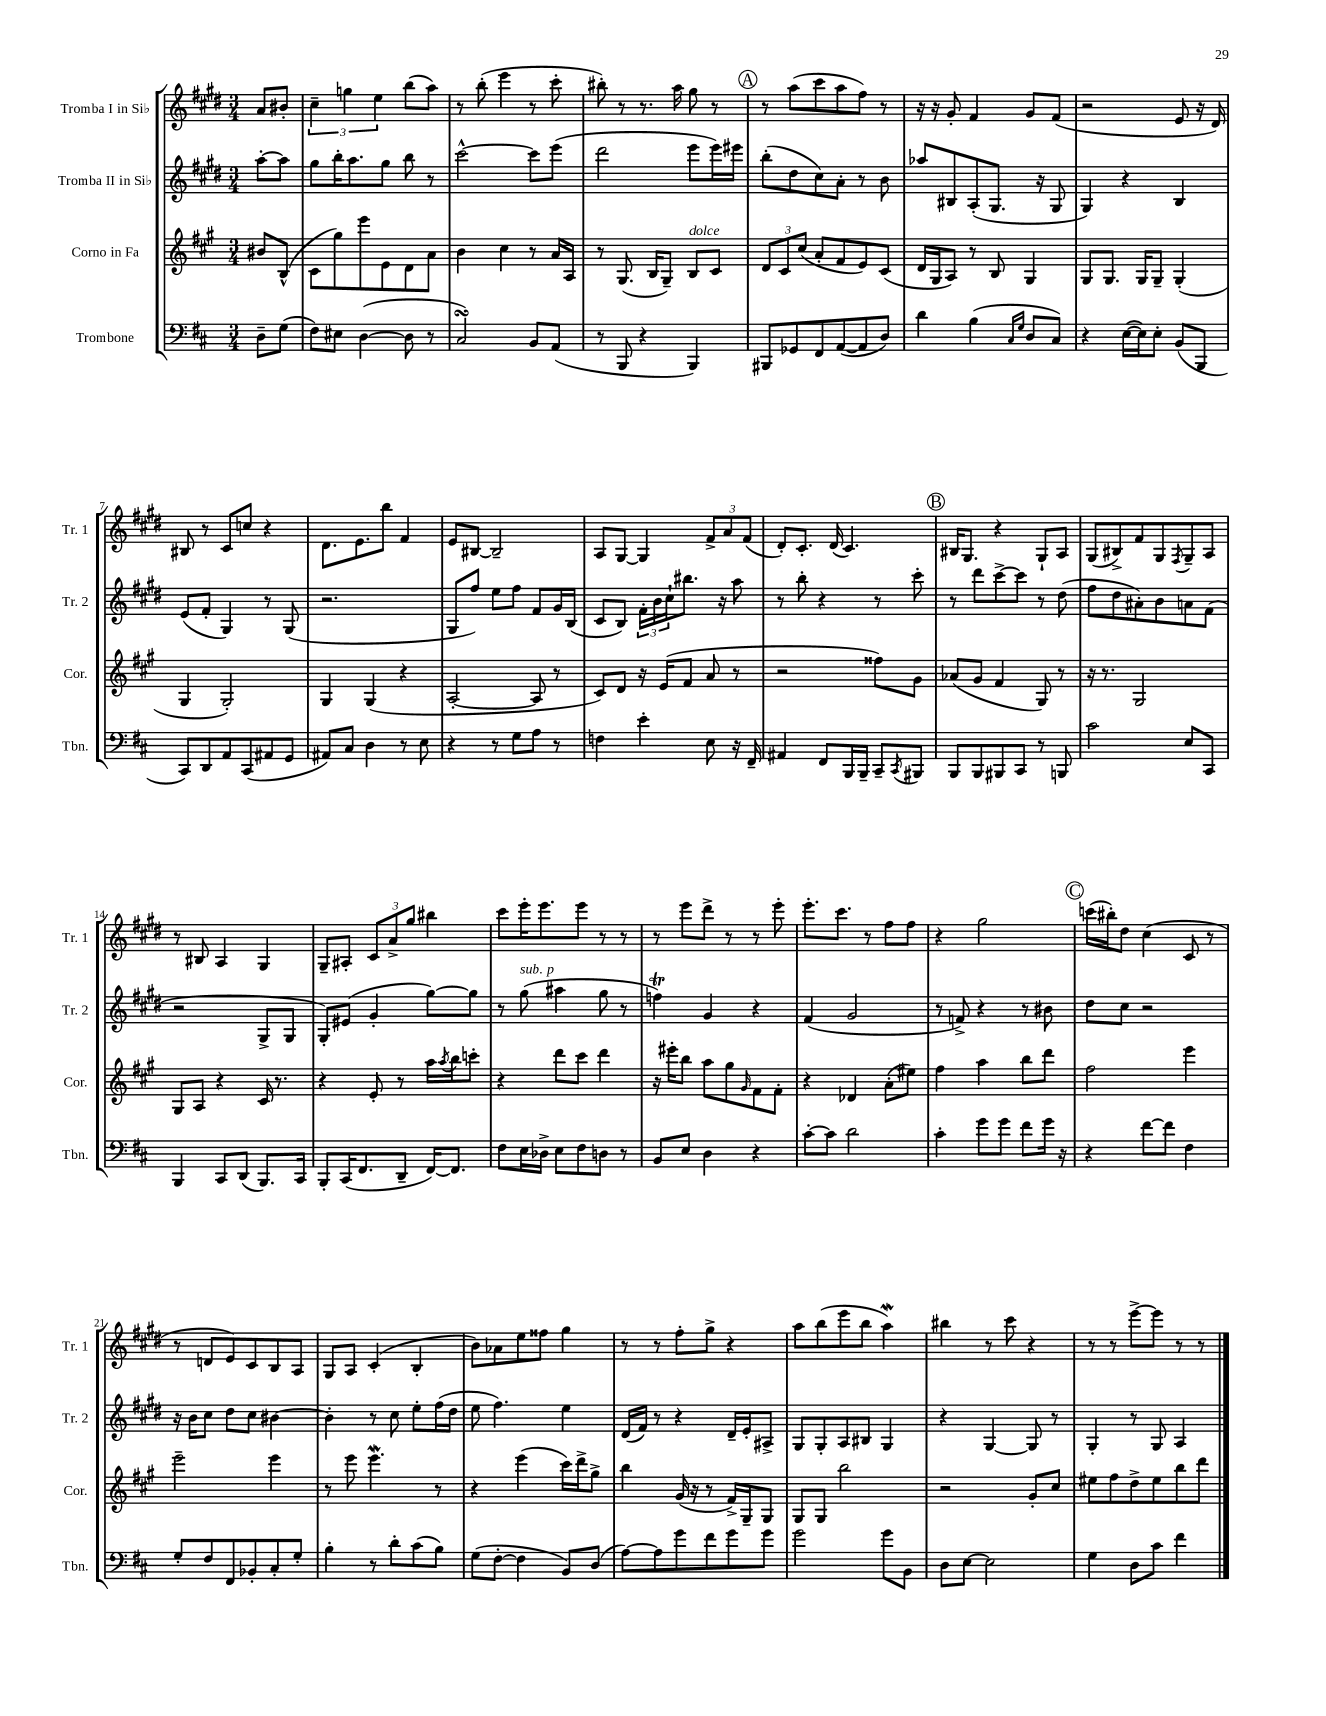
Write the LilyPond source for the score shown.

<<
\new StaffGroup <<
\new Staff = "s0" \with { instrumentName = "Tromba I in Sib" shortInstrumentName = "Tr. 1" } {
    \clef treble \key e \major \numericTimeSignature \time 3/4 \partial 4
    a'8 bis'8-. |
    \tuplet 3/2 { cis''4-- g''4 e''4 } b''8( a''8) |
    r8 b''8-.( e'''4 r8 cis'''8-. |
    bis''8-.) r8 r8. a''16 gis''8 r8 |
    \mark \markup { \circle "A" } r8 a''8( cis'''8 a''8 fis''8) r8 |
    r16 r16 gis'8-. fis'4 gis'8 fis'8( |
    r2 e'8 r16 dis'16) |
    bis8 r8 cis'8 c''8 r4 |
    dis'8. e'8. b''8 fis'4 |
    e'8 bis8~ bis2-- |
    a8 gis8~ gis4 \tuplet 3/2 { fis'8-> a'8 fis'8( } |
    dis'8-.) cis'8.-. dis'16( cis'4.) |
    \mark \markup { \circle "B" } bis16 gis8. r4 gis8-! a8 |
    gis8( bis8->) fis'8 gis8 \acciaccatura { fis8 } gis8-- a8 |
    r8 bis8 a4 gis4 |
    gis8-- ais8-. \tuplet 3/2 { cis'8 a'8-> gis''8 } bis''4 |
    cis'''8 e'''16-. e'''8. e'''8 r8 r8 |
    r8 e'''8 dis'''8-> r8 r8 e'''8-. |
    e'''8.-. cis'''8. r8 fis''8 fis''8 |
    r4 gis''2 |
    \mark \markup { \circle "C" } c'''16( bis''16-.) dis''8 cis''4( cis'8 r8 |
    r8 d'8 e'8) cis'8 b8 a8 |
    gis8 a8 cis'4-.( b4-. |
    b'8) aes'8 e''8 fisis''8 gis''4 |
    r8 r8 fis''8-. gis''8-> r4 |
    a''8 b''8( e'''8 b''8 a''4\mordent) |
    bis''4 r8 cis'''8 r4 |
    r8 r8 e'''8~-> e'''8 r8 r8 \bar "|." |
}
\new Staff = "s1" \with { instrumentName = "Tromba II in Sib" shortInstrumentName = "Tr. 2" } {
    \clef treble \key e \major \numericTimeSignature \time 3/4 \partial 4
    a''8~-. a''8 |
    gis''8 b''16-. a''8. gis''8 b''8 r8 |
    cis'''2~-^ cis'''8 e'''8( |
    dis'''2 e'''8 e'''16) eis'''16 |
    \mark \markup { \circle "A" } b''8-.( dis''8 cis''8) a'8-. r8 b'8 |
    aes''8 bis8 a8-.( gis8. r16 gis8 |
    gis4) r4 b4 |
    e'8( fis'8-. gis4) r8 gis8( |
    r2. |
    gis8 fis''8) e''8 fis''8 fis'8 gis'16 b16( |
    cis'8 b8) \tuplet 3/2 { fis'16-. b'16 cis''16-! } bis''8. r16 a''8 |
    r8 b''8-. r4 r8 cis'''8-. |
    \mark \markup { \circle "B" } r8 dis'''8 cis'''8~-> cis'''8 r8 dis''8( |
    fis''8 dis''8 ais'8-.) b'8 a'8 fis'8( |
    r2 gis8-> gis8 |
    gis8-.) eis'8( gis'4-. gis''8~) gis''8 |
    r8 gis''8^\markup { \italic "sub. p" }( ais''4 gis''8 r8 |
    f''4\trill) gis'4 r4 |
    fis'4( gis'2 |
    r8 f'8->) r4 r8 bis'8 |
    \mark \markup { \circle "C" } dis''8 cis''8 r2 |
    r16 b'16 cis''8 dis''8 cis''8 bis'4~ |
    bis'4-. r8 cis''8 e''8-. fis''16( dis''16 |
    e''8 fis''4.) e''4 |
    dis'16( fis'16) r8 r4 dis'16-- e'16-. ais8-> |
    gis8 gis8-. a8 bis8 gis4 |
    r4 gis4~ gis8 r8 |
    gis4-. r8 gis8 a4 \bar "|." |
}
\new Staff = "s2" \with { instrumentName = "Corno in Fa" shortInstrumentName = "Cor." } {
    \clef treble \key a \major \numericTimeSignature \time 3/4 \partial 4
    bis'8 b8-^( |
    cis'8 gis''8) e'''8 e'8 d'8 a'8 |
    b'4 cis''4 r8 a'16 a16 |
    r8 gis8.( b16 gis8--) b8^\markup { \italic "dolce" } cis'8 |
    \mark \markup { \circle "A" } \tuplet 3/2 { d'8 cis'8 cis''8( } a'8-. fis'8 e'8) cis'8( |
    d'16 gis16 a8) r8 b8 gis4 |
    gis8 gis8. gis16 gis8-- gis4-.( |
    gis4 gis2-.) |
    gis4 gis4( r4 |
    a2~-. a8 r8 |
    cis'8) d'8 r16 e'16( fis'8 a'8 r8 |
    r2 fisis''8) gis'8 |
    \mark \markup { \circle "B" } aes'8( gis'8 fis'4 gis8) r8 |
    r16 r8. gis2 |
    gis8 a8 r4 cis'16 r8. |
    r4 e'8-. r8 a''16 \acciaccatura { a''8 } b''16 c'''8-. |
    r4 d'''8 cis'''8 d'''4 |
    r16 eis'''16-. b''8 a''8 gis''8 \grace { gis'16 } fis'8 fis'8-. |
    r4 des'4 a'8-.( eis''8) |
    fis''4 a''4 b''8 d'''8 |
    \mark \markup { \circle "C" } fis''2 e'''4 |
    e'''2-- e'''4 |
    r8 e'''8 e'''4.\mordent r8 |
    r4 e'''4( cis'''16) d'''16-> gis''8-> |
    b''4 gis'16( r16 r8 fis'16->) gis16-- gis8 |
    gis8 gis8 b''2 |
    r2 gis'8-. cis''8 |
    eis''8 fis''8 d''8-> eis''8 b''8 d'''8 \bar "|." |
}
\new Staff = "s3" \with { instrumentName = "Trombone" shortInstrumentName = "Tbn." } {
    \clef bass \key d \major \numericTimeSignature \time 3/4 \partial 4
    d8-- g8( |
    fis8) eis8 d4~( d8 r8 |
    cis2\turn) b,8 a,8( |
    r8 b,,8 r4 b,,4) |
    \mark \markup { \circle "A" } bis,,8 ges,8 fis,8 a,8~( a,8 d8) |
    d'4 b4( \grace { cis16 g16 } d8 cis8) |
    r4 e16~( e16) e8-. b,8( b,,8 |
    cis,8) d,8 a,8 cis,8( ais,8 g,8 |
    ais,8) cis8 d4 r8 e8 |
    r4 r8 g8 a8 r8 |
    f4 e'4-. e8 r16 fis,16-- |
    ais,4 fis,8 b,,16 b,,16-- cis,8-- \acciaccatura { cis,8 } bis,,8 |
    \mark \markup { \circle "B" } b,,8 b,,8 bis,,8 cis,8 r8 b,,8 |
    cis'2 e8 cis,8 |
    b,,4 cis,8 d,8( b,,8.) cis,16 |
    b,,8-. cis,16( fis,8. d,8-- fis,16~) fis,8. |
    fis8 e16 des16-> e8 fis8 d8 r8 |
    b,8 e8 d4 r4 |
    cis'8~-. cis'8 d'2 |
    cis'4-. g'8 g'8 fis'8 g'16 r16 |
    \mark \markup { \circle "C" } r4 fis'8~ fis'8 fis4 |
    g8-. fis8 fis,8 bes,8-. cis8-. g8-. |
    b4-. r8 d'8-. cis'8( b8) |
    g8( fis8~-. fis4 b,8) d8( |
    a8~) a8 g'8 fis'8 g'8 g'8 |
    g'2 g'8 b,8 |
    d8 e8~ e2 |
    g4 d8 cis'8 fis'4 \bar "|." |
}
>>
>>
